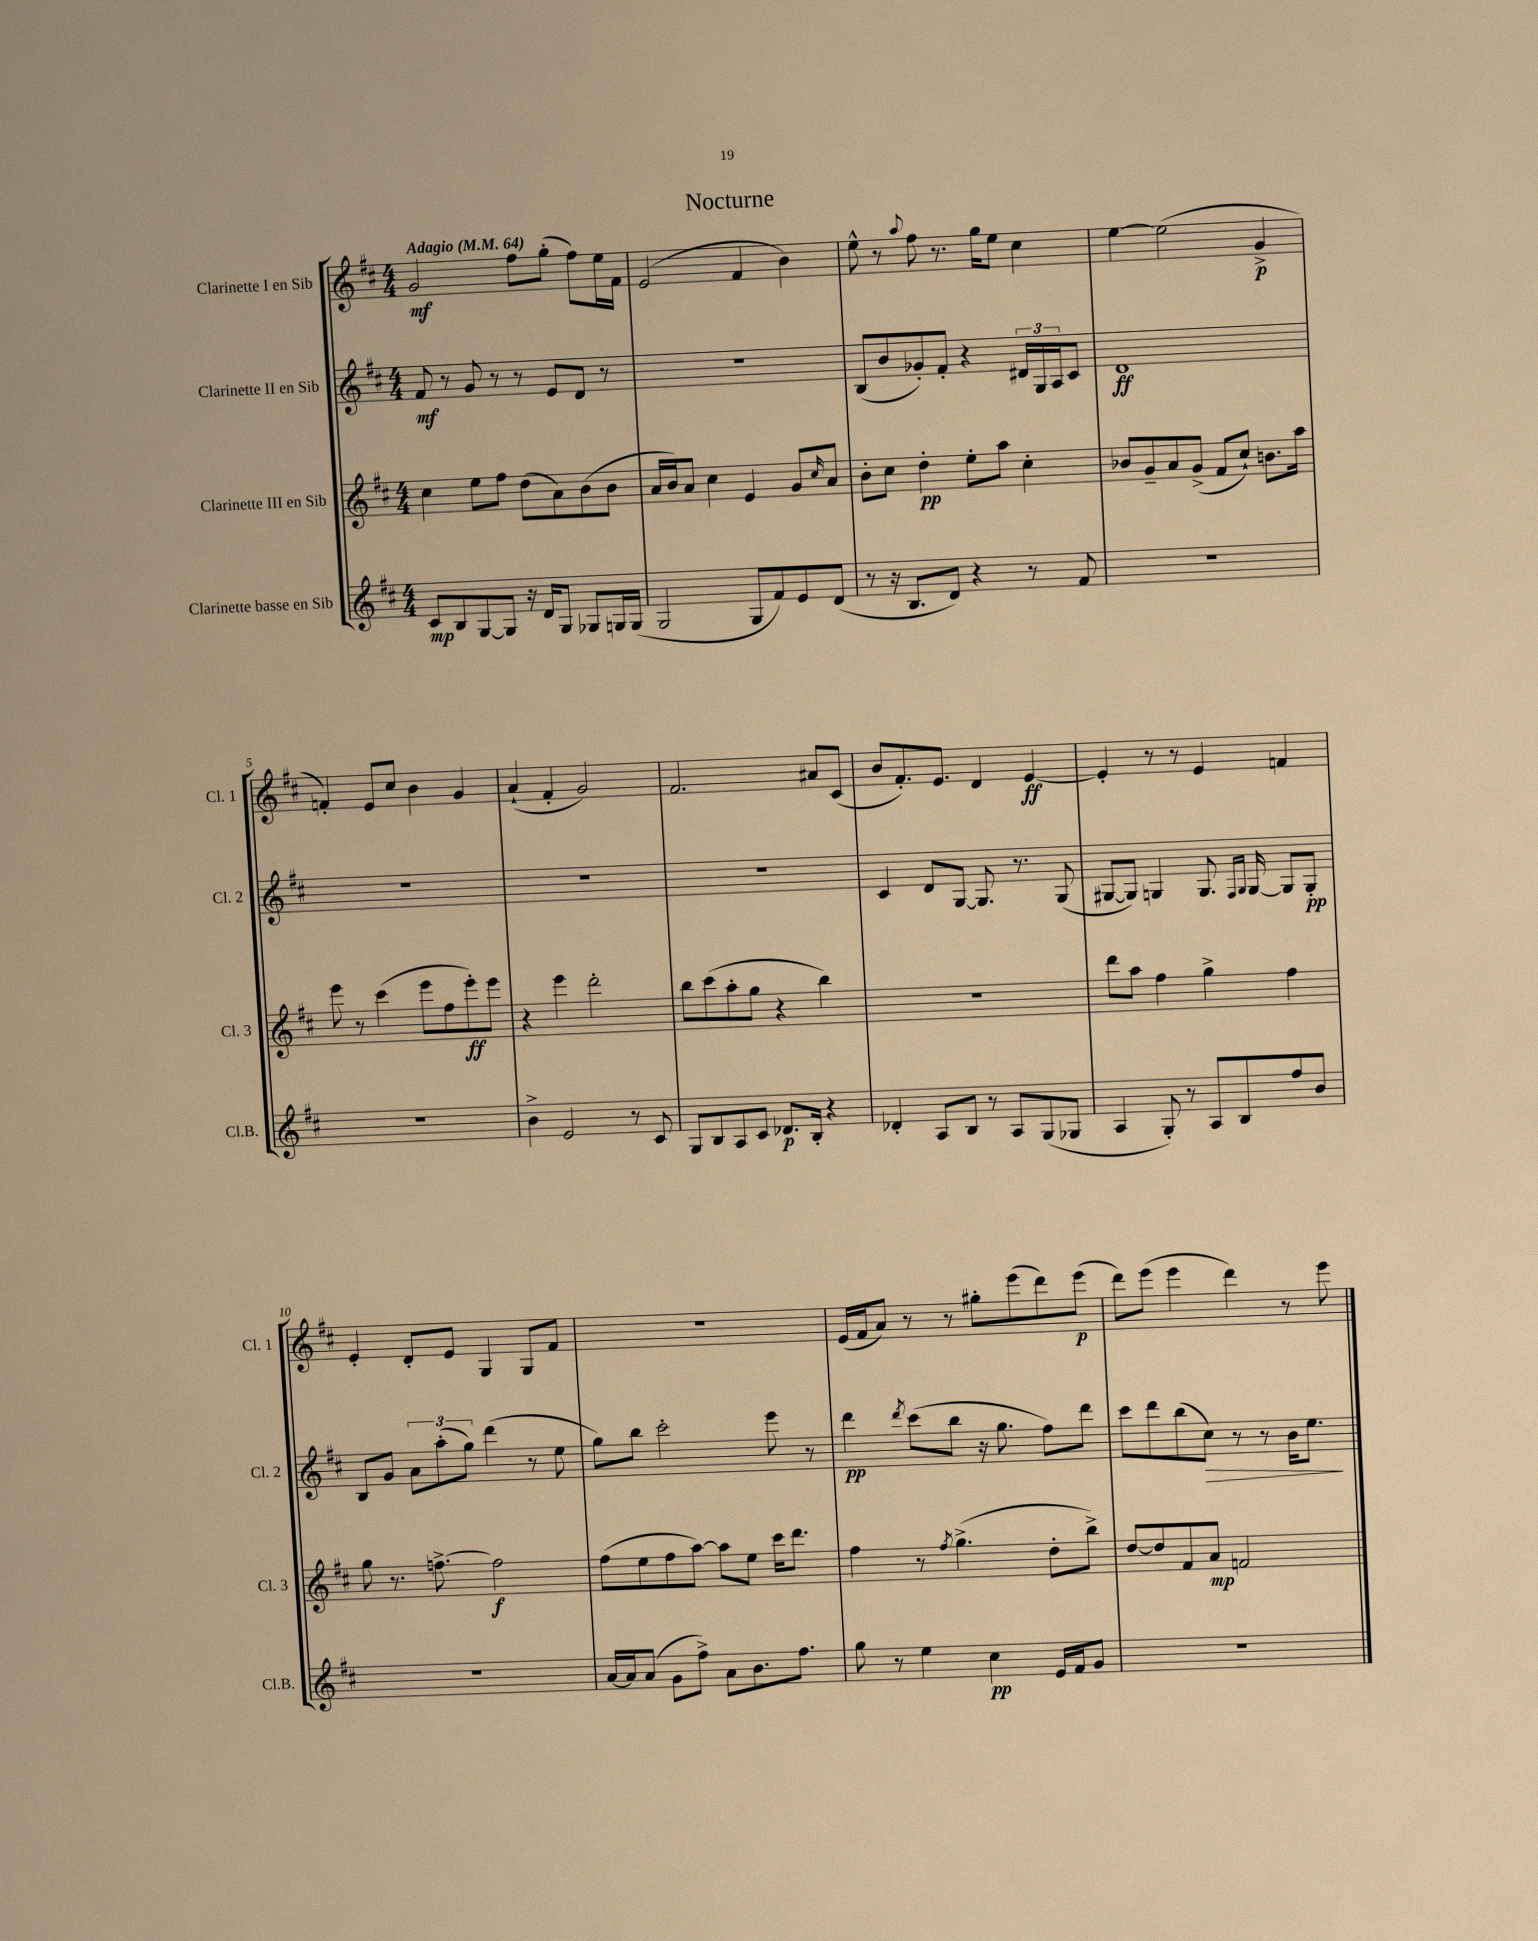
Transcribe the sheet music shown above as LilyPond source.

\header { title = "Nocturne" }
<<
\new StaffGroup <<
\new Staff = "s0" \with { instrumentName = "Clarinette I en Sib" shortInstrumentName = "Cl. 1" } {
    \clef treble \key d \major \numericTimeSignature \time 4/4 \tempo "Adagio" 4 = 64
    g'2\mf fis''8 g''8-.( fis''8) e''16 fis'16 |
    e'2( fis'4 b'4) |
    e''8-^ r8 \appoggiatura { a''8 } fis''8 r8. g''16 e''8 cis''4 |
    e''4~ e''2( g'4->\p |
    f'4-.) e'8 cis''8 b'4 g'4 |
    a'4-!( fis'4-. g'2) |
    fis'2. ais'8 cis'8( |
    b'8 fis'8.-.) e'8. d'4 e'4~\ff |
    e'4-. r8 r8 e'4 f'4 |
    e'4-. d'8-. e'8 g4 g8 fis'8 |
    R1 |
    e'16( fis'16 a'8) r8 r8 gis''8-. e'''8( d'''8) e'''8\p( |
    d'''8) e'''8( e'''4 d'''4) r8 e'''8 \bar "|." |
}
\new Staff = "s1" \with { instrumentName = "Clarinette II en Sib" shortInstrumentName = "Cl. 2" } {
    \clef treble \key d \major \numericTimeSignature \time 4/4
    fis'8\mf r8 g'8 r8 r8 e'8 d'8 r8 |
    R1 |
    b8( b'8 ges'8-.) fis'8-. r4 \tuplet 3/2 { dis'16 g16 a16 } cis'8 |
    d'1\ff |
    R1 |
    R1 |
    r1 |
    cis'4 d'8 g8~ g8. r8. g8( |
    gis8~ gis8) g4 g8. \grace { fis16 g16 } g16~ g8 g8-.\pp |
    b8 g'8 \tuplet 3/2 { a'8 a''8-.( g''8) } d'''4( r8 e''8 |
    g''8) b''8 cis'''2-. e'''8 r8 |
    d'''4\pp \acciaccatura { d'''8 } cis'''8( b''8 r16 g''8. fis''8) d'''8 |
    cis'''8 d'''8 b''8( cis''8\>) r8 r8 b'16 e''8.\! \bar "|." |
}
\new Staff = "s2" \with { instrumentName = "Clarinette III en Sib" shortInstrumentName = "Cl. 3" } {
    \clef treble \key d \major \numericTimeSignature \time 4/4
    cis''4 e''8 fis''8 d''8( a'8) b'8( b'8 |
    a'16 b'16) a'8 cis''4 e'4 g'8 \grace { cis''16 } a'8 |
    b'8-. cis''8 d''4-.\pp e''8-. a''8 cis''4-. |
    bes'8 g'8-- a'8 g'8->( fis'8 cis''8-!) b'8. a''16 |
    e'''8 r8 cis'''4( e'''8 fis''8 e'''8-.\ff) e'''8 |
    r4 e'''4 d'''2-. |
    b''8 cis'''8( a''8-. g''8 r4 b''4) |
    R1 |
    d'''8 a''8 fis''4 g''4-> fis''4 |
    g''8 r8. f''8.~-> f''2\f |
    fis''8( e''8 fis''8 a''8~) a''8 e''8 cis'''16 d'''8. |
    fis''4 r8 \acciaccatura { fis''8 } g''4.->( d''8-. b''8->) |
    d''8~ d''8 fis'8 a'8\mp f'2 \bar "|." |
}
\new Staff = "s3" \with { instrumentName = "Clarinette basse en Sib" shortInstrumentName = "Cl.B." } {
    \clef treble \key d \major \numericTimeSignature \time 4/4
    cis'8\mp b8 g8~ g8 r16 d'16 g8 ges8 g16 g16( |
    g2 g8 fis'8) e'8 d'8( |
    r8 r16 b8. d'8) r4 r8 fis'8 |
    R1 |
    R1 |
    b'4-> e'2 r8 cis'8 |
    g8 b8 a8 cis'8 des'8.\p b16-. r4 |
    des'4-. a8 b8 r8 a8 g8( ges8 |
    a4 g8-.) r8 a8 b8 fis''8 b'8 |
    R1 |
    a'16~ a'16 a'8( g'8 fis''8->) a'8 b'8. fis''8. |
    g''8 r8 e''4 cis''4\pp e'16 fis'16 g'8 |
    r1 \bar "|." |
}
>>
>>
